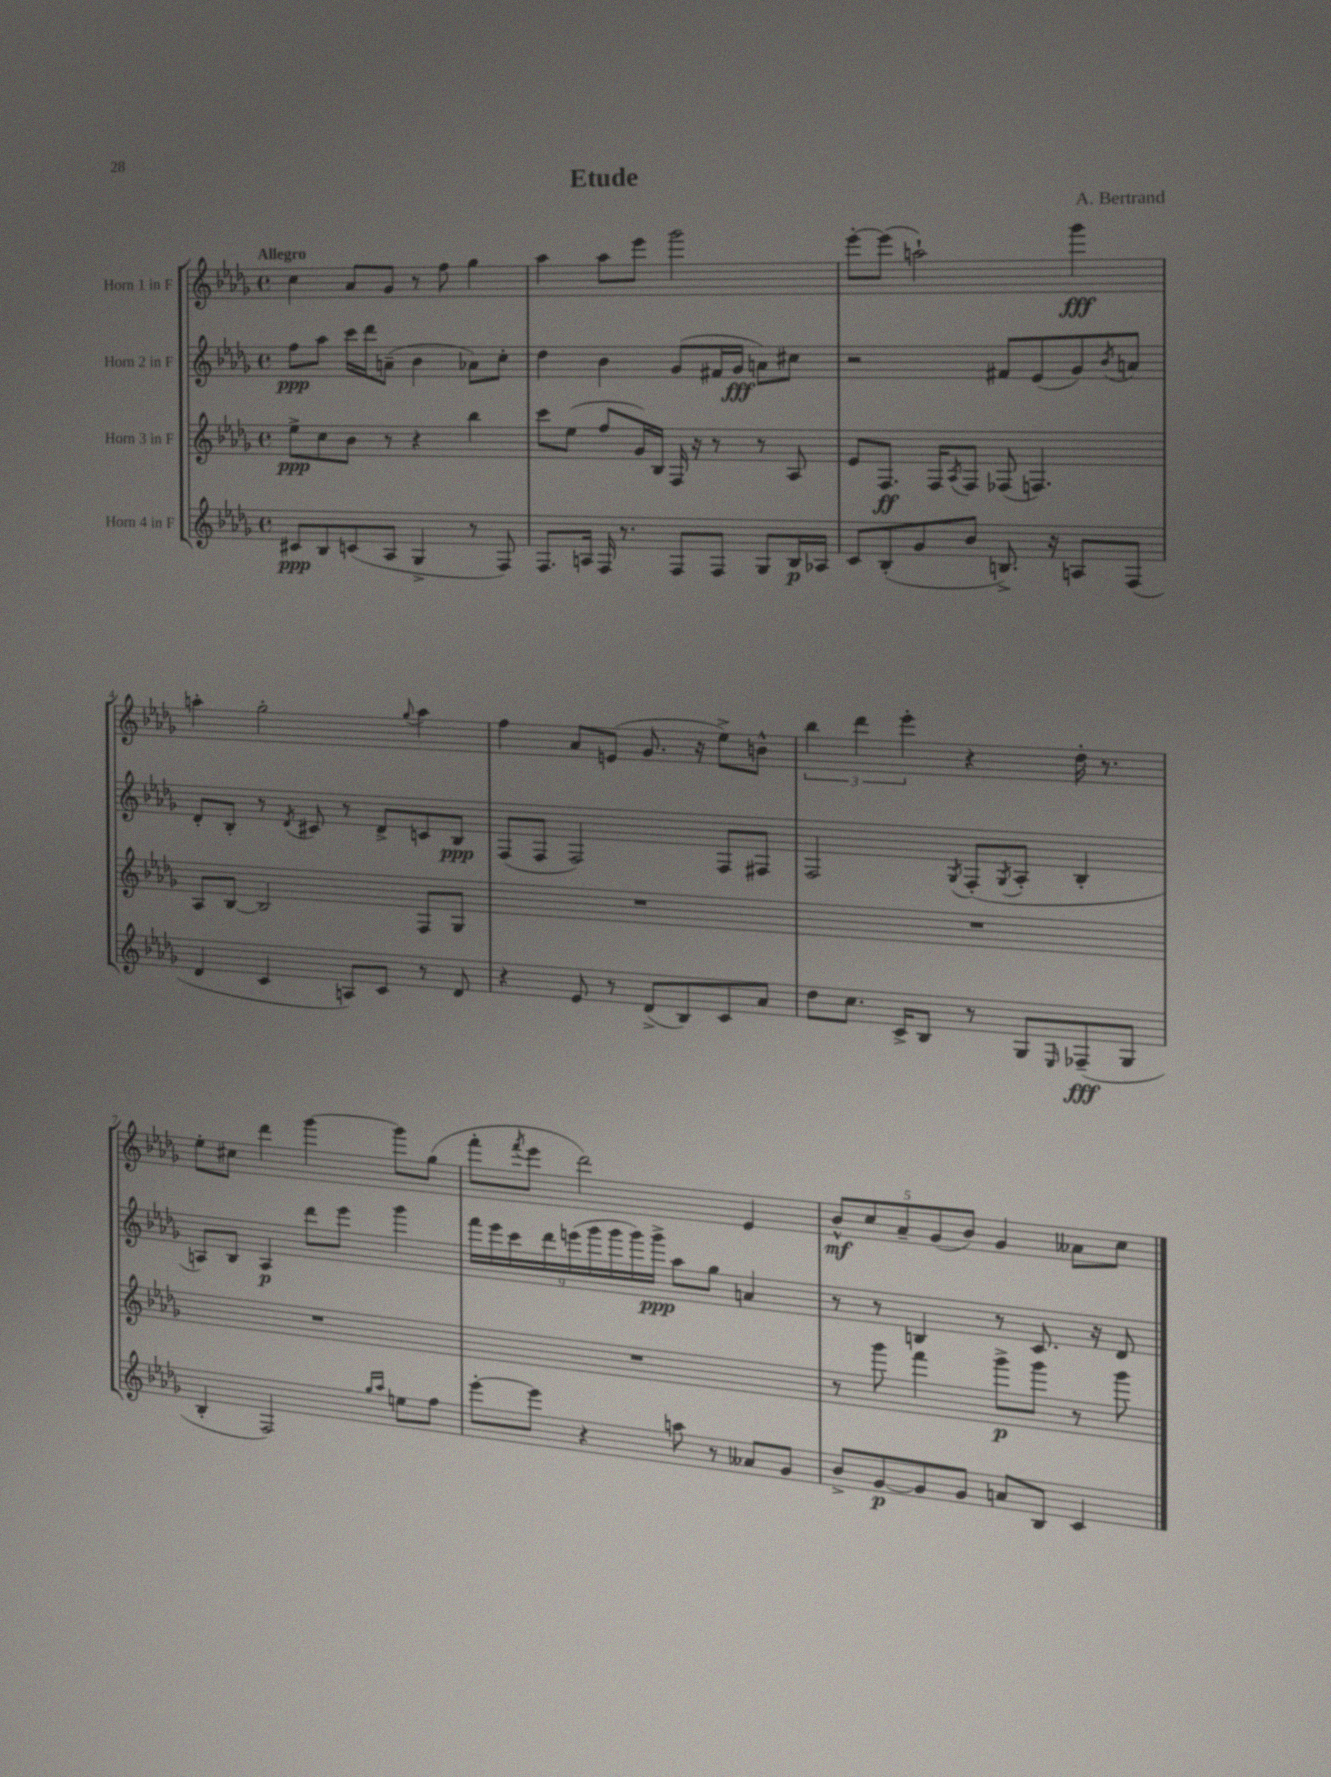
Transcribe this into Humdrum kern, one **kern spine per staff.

**kern	**dynam	**kern	**dynam	**kern	**dynam	**kern	**dynam
*part4	*part4	*part3	*part3	*part2	*part2	*part1	*part1
*staff4	*staff4	*staff3	*staff3	*staff2	*staff2	*staff1	*staff1
*I"Horn 4 in F	*	*I"Horn 3 in F	*	*I"Horn 2 in F	*	*I"Horn 1 in F	*
*clefG2	*	*clefG2	*	*clefG2	*	*clefG2	*
*k[b-e-a-d-g-]	*	*k[b-e-a-d-g-]	*	*k[b-e-a-d-g-]	*	*k[b-e-a-d-g-]	*
*M4/4	*	*M4/4	*	*M4/4	*	*M4/4	*
*met(c)	*	*met(c)	*	*met(c)	*	*met(c)	*
=1	=1	=1	=1	=1	=1	=1	=1
!	!	!	!	!	!	!LO:TX:a:B:t=Allegro	!
8c#X/L	ppp	8ee-^\L	ppp	8ff\L	ppp	4cc\	.
8B-/	.	8cc\	.	8aa-\J	.	.	.
(8cn/	.	8b-\J	.	16ccc\LL	.	8a-/L	.
.	.	.	.	16ddd-\J	.	.	.
8A-/J	.	8r	.	(8an~\J	.	8g-/J	.
4G-^/	.	4r	.	4b-\	.	8r	.
.	.	.	.	.	.	8ff\	.
8r	.	4bb-\	.	8a-X\L)	.	4gg-\	.
8F/)	.	.	.	8cc'\J	.	.	.
=2	=2	=2	=2	=2	=2	=2	=2
8.F/L	.	8ccc\L	.	4dd-\	.	4aa-\	.
.	.	(8ee-\J	.	.	.	.	.
16An/Jk	.	.	.	.	.	.	.
16F/	.	8ff/L	.	4b-\	.	8aa-\L	.
8.r	.	.	.	.	.	.	.
.	.	16g-/L)	.	.	.	8eee-\J	.
.	.	16B-/JJ	.	.	.	.	.
8F/L	.	16F/	.	(8g-/L	.	2ggg-\	.
.	.	16r	.	.	.	.	.
8F/J	.	8r	.	16f#X/L	.	.	.
.	.	.	.	16g-/JJ	fff	.	.
8G-/L	.	8r	.	8an\L)	.	.	.
16B-/L	p	8A-/	.	8cc#X\J	.	.	.
16A-X/JJ	.	.	.	.	.	.	.
=3	=3	=3	=3	=3	=3	=3	=3
8c/L	.	8e-/L	.	2r	.	[8eee-'\L	.
(8B-'/	.	8.F/J	ff	.	.	(8eee-\J]	.
8g-/	.	.	.	.	.	2aan`\)	.
.	.	16F/KL	.	.	.	.	.
.	.	8qA-/	.	.	.	.	.
8b-/J	.	8F/J	.	.	.	.	.
8.Bn^/)	.	(8F-X/	.	8f#X/L	.	.	.
.	.	4.Fn/)	.	(8e-/	.	.	.
16r	.	.	.	.	.	.	.
8An/L	.	.	.	8g-/)	.	4ggg-\	fff
.	.	.	.	8qb-/	.	.	.
(8F/J	.	.	.	8an/J	.	.	.
!!LO:LB:g=z
=4	=4	=4	=4	=4	=4	=4	=4
4d-/	.	8A-/L	.	8d-'/L	.	4aan'\	.
.	.	[8B-/J	.	8B-'/J	.	.	.
4c/	.	2B-/]	.	8r	.	2gg-'\	.
.	.	.	.	8qd-/	.	.	.
.	.	.	.	8c#X/	.	.	.
8An/L)	.	.	.	8r	.	.	.
8c/J	.	.	.	8d-^/L	.	.	.
.	.	.	.	.	.	8qqgg-/	.
8r	.	8F/L	.	8cn/	.	4aa\	.
8d-/	.	8G-/J	.	8B-/J	ppp	.	.
=5	=5	=5	=5	=5	=5	=5	=5
4r	.	1r	.	(8F/L	.	4ff\	.
.	.	.	.	8F/J	.	.	.
8e-/	.	.	.	2F/)	.	8a-/L	.
8r	.	.	.	.	.	(8en/J	.
(8d-^/L	.	.	.	.	.	8.g-/	.
8B-/)	.	.	.	.	.	.	.
.	.	.	.	.	.	16r	.
8c/	.	.	.	8F/L	.	8ee-^\L)	.
8a-/J	.	.	.	8F#X/J	.	8bn^^\J	.
=6	=6	=6	=6	=6	=6	=6	=6
8dd-\L	.	1r	.	2F/	.	6bb-\	.
8.cc\J	.	.	.	.	.	.	.
.	.	.	.	.	.	6ddd-\	.
16c^/KL	.	.	.	.	.	.	.
.	.	.	.	.	.	6eee-'\	.
8B-/J	.	.	.	.	.	.	.
.	.	.	.	8qG-/	.	.	.
8r	.	.	.	(8F'/L	.	4r	.
.	.	.	.	8qG-/	.	.	.
8G-/L	.	.	.	8A-'/J	.	.	.
16qqE-/	.	.	.	.	.	.	.
(8F-X~/	fff	.	.	4B-'/	.	16dd-'\	.
.	.	.	.	.	.	8.r	.
8G-/J	.	.	.	.	.	.	.
!!LO:LB:g=z
=7	=7	=7	=7	=7	=7	=7	=7
4B-'/	.	1r	.	8An/L)	.	8ee-'\L	.
.	.	.	.	8B-/J	.	8cc#X\J	.
2F/)	.	.	.	4A/	p	4ddd-\	.
.	.	.	.	8ddd-\L	.	[4ggg-\	.
.	.	.	.	8eee-\J	.	.	.
16qqgg-/LL	.	.	.	.	.	.	.
16qqaa-/JJ	.	.	.	.	.	.	.
8een\L	.	.	.	4ggg-\	.	8ggg-\L]	.
8ff\J	.	.	.	.	.	(8gg-\J	.
=8	=8	=8	=8	=8	=8	=8	=8
[8eee-'\L	.	1r	.	18fff\LL	.	8fff'\L	.
.	.	.	.	18eee-\	.	.	.
.	.	.	.	18ccc\	.	.	.
.	.	.	.	.	.	8qfff/	.
8eee-\J]	.	.	.	.	.	8eee-\J	.
.	.	.	.	18ddd-\	.	.	.
.	.	.	.	(18eeen\	.	.	.
4r	.	.	.	.	.	2ddd-\)	.
.	.	.	.	18ggg-\	.	.	.
.	.	.	.	18ggg-\	.	.	.
.	.	.	.	18ggg-\)	.	.	.
.	.	.	.	18ggg-^\JJ	ppp	.	.
8aan\	.	.	.	8aa-\L	.	.	.
8r	.	.	.	8gg-\J	.	.	.
8a--X/L	.	.	.	4an/	.	4e-/	.
8g-/J	.	.	.	.	.	.	.
=9	=9	=9	=9	=9	=9	=9	=9
8b-^/L	.	8r	.	8r	.	10b-^^/L	mf
.	.	.	.	.	.	10cc/	.
[8g-/	p	8ggg-\	.	8r	.	.	.
.	.	.	.	.	.	10a-~/	.
8g-/]	.	4fff\	.	4Bn/	.	.	.
.	.	.	.	.	.	(10g-/	.
8g-/J	.	.	.	.	.	.	.
.	.	.	.	.	.	10b-/J)	.
8an/L	.	8ggg-^\L	p	8r	.	4g-/	.
8B-/J	.	8ggg-\J	.	8.c/	.	.	.
4c/	.	8r	.	.	.	8a--X\L	.
.	.	.	.	16r	.	.	.
.	.	8ggg-\	.	8d-/	.	8cc\J	.
==	==	==	==	==	==	==	==
*-	*-	*-	*-	*-	*-	*-	*-
